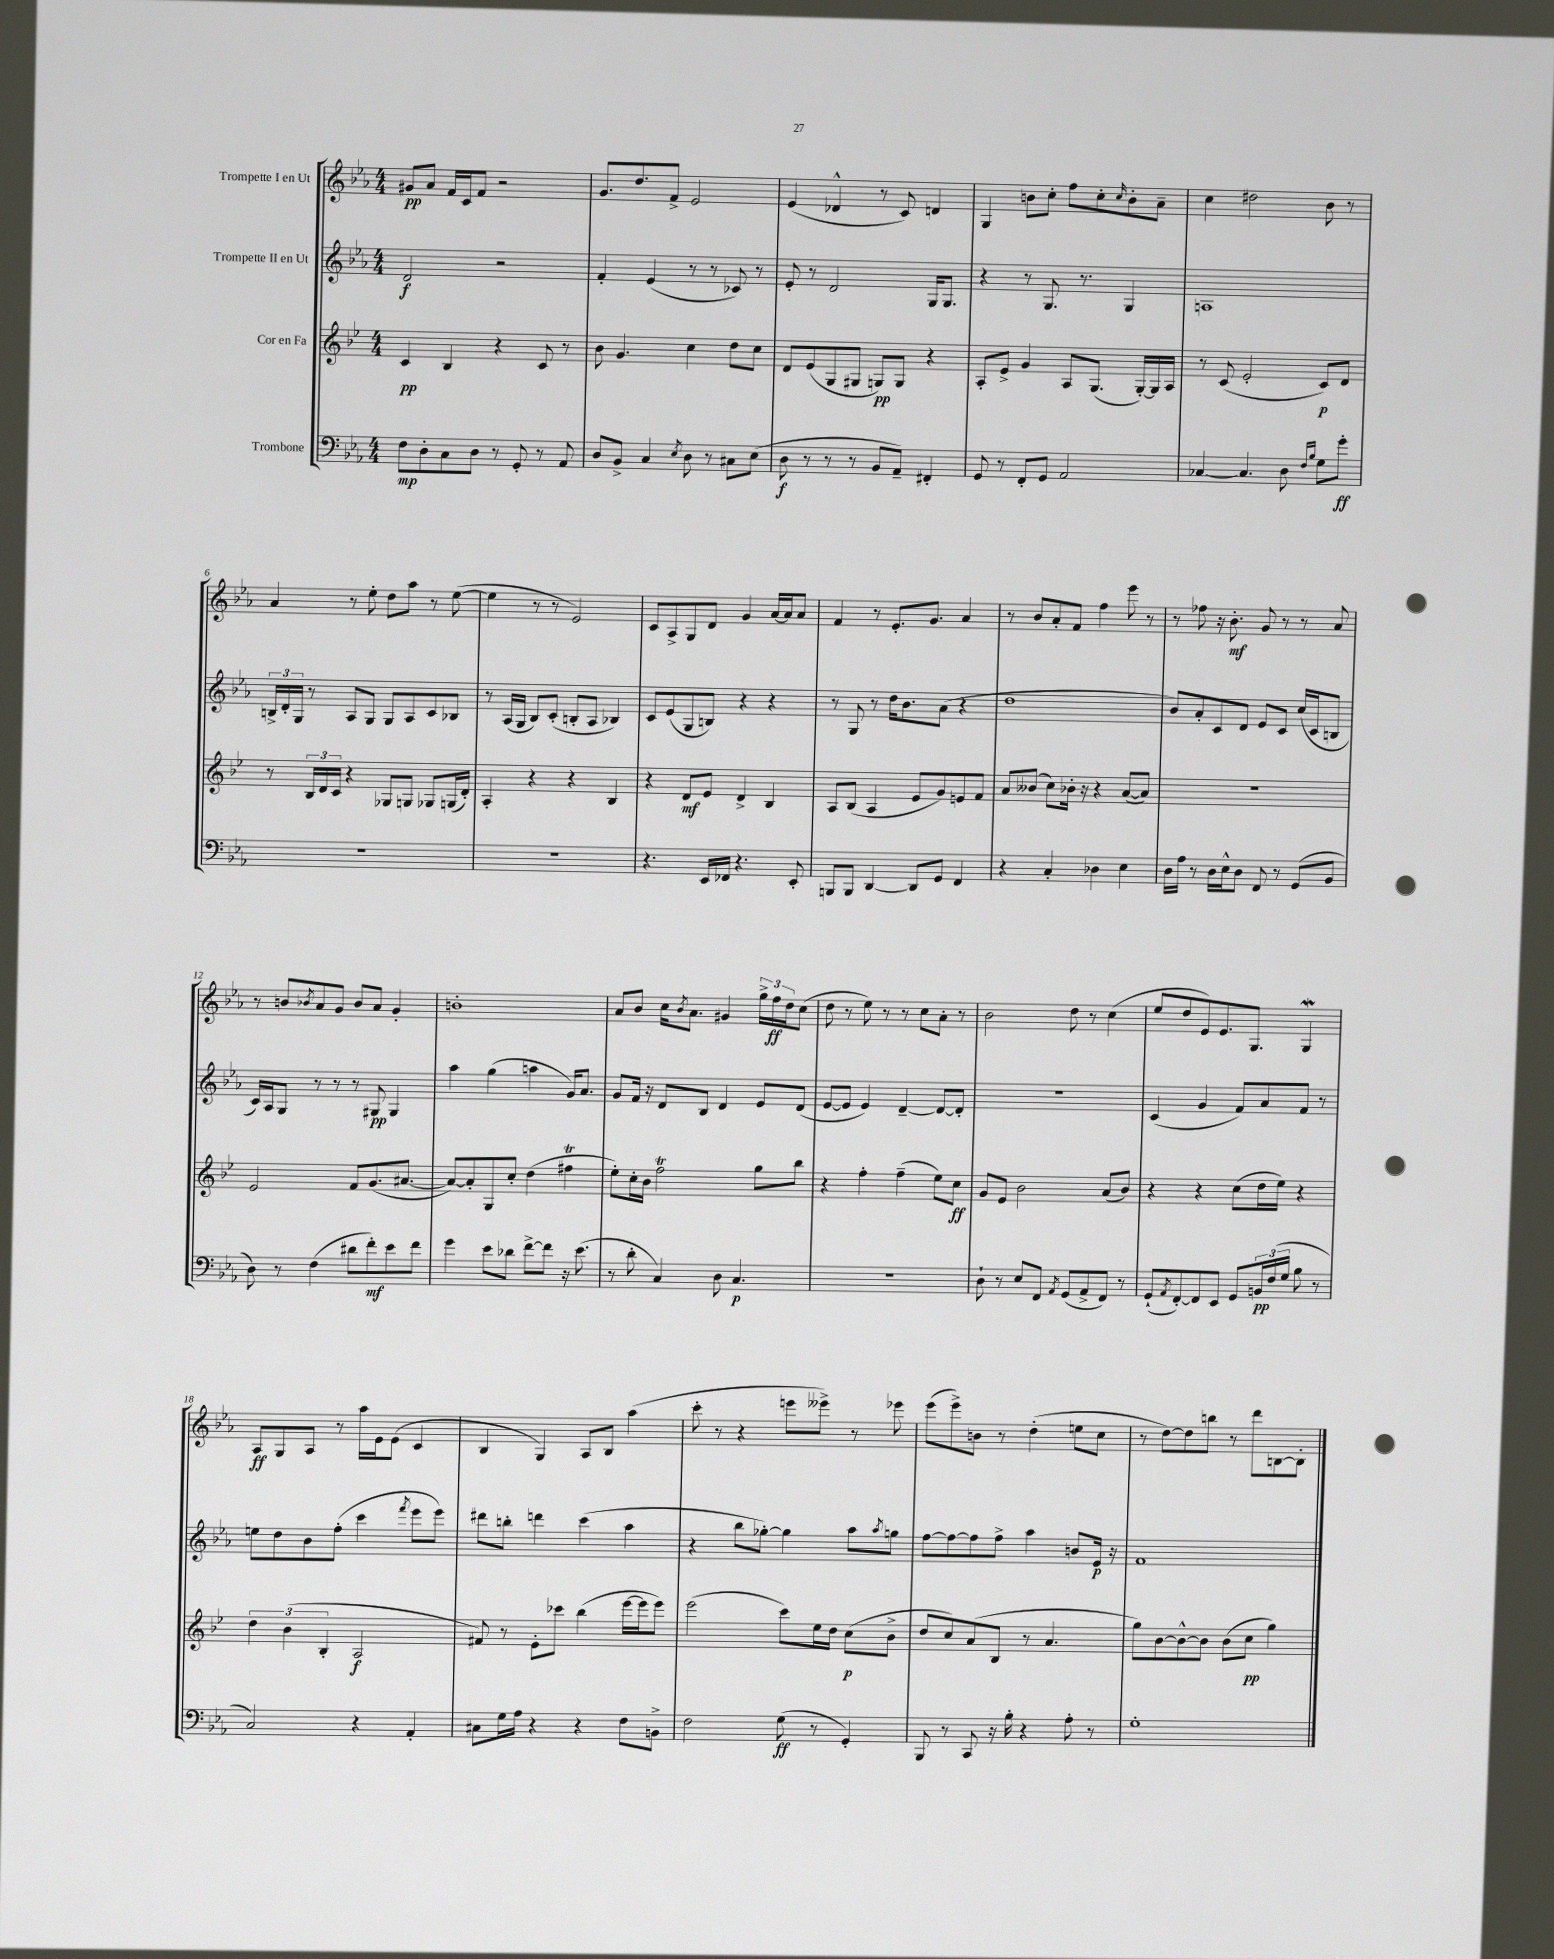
<<
\new StaffGroup <<
\new Staff = "s0" \with { instrumentName = "Trompette I en Ut" } {
    \clef treble \key ees \major \numericTimeSignature \time 4/4
    gis'8\pp aes'8 f'16 c'16 f'8 r2 |
    g'8. d''8. f'8-> ees'2 |
    ees'4( des'4-^ r8 c'8) d'4 |
    g4 b'8 c''8-. f''8 c''8-. \grace { c''16 } b'8-. aes'8-- |
    c''4 dis''2 bes'8 r8 |
    aes'4 r8 ees''8-. d''8 aes''8 r8 ees''8~( |
    ees''4 r8 r8 ees'2) |
    c'8 aes8-> g8 d'8 g'4 aes'16~ aes'16 aes'8 |
    f'4 r8 ees'8.-. g'8. aes'4 |
    r8 bes'8 aes'8-. f'8 f''4 ees'''8 r8 |
    r8 fes''8 r16 bes'8.-.\mf g'8 r8 r8 aes'8 |
    r8 b'8 \acciaccatura { bes'8 } aes'8 g'8 bes'8 aes'8 g'4-. |
    b'1-. |
    aes'8 bes'8 c''16 \acciaccatura { bes'8 } aes'8. gis'4 \tuplet 3/2 { g''16-> f''16\ff d''16 } c''8( |
    d''8 r8 ees''8) r8 r8 c''8 aes'8-. r8 |
    bes'2 d''8 r8 c''4( |
    ees''8 d''8 ees'8) ees'8. g8. g4\mordent |
    aes8\ff g8 aes8 r8 aes''16 ees'16 ees'8( c'4 |
    bes4 g4) aes8 bes8 aes''4( |
    c'''8-. r8 r4 e'''8 eeses'''8->) r8 ees'''8 |
    ees'''8( ees'''8->) b'8 r8 d''4-.( e''8 c''8 |
    r8 d''8~) d''8 b''8 r8 d'''8 b8~ b8-. \bar "|." |
}
\new Staff = "s1" \with { instrumentName = "Trompette II en Ut" } {
    \clef treble \key ees \major \numericTimeSignature \time 4/4
    d'2\f r2 |
    f'4-. ees'4( r8 r8 ces'8) r8 |
    ees'8-. r8 d'2 g16 g8. |
    r4 r8 g8. r8. g4 |
    a1 |
    \tuplet 3/2 { b16-> d'16-. g16 } r8 aes8 g8 g8 aes8 c'8 bes8 |
    r8 aes16( g16 bes8) c'8-.( b8-. aes8 bes4) |
    c'8 ees'8( g8 b8) r4 r4 |
    r8 g8 r8 d''16 bes'8. aes'8( r4 |
    d''1 |
    bes'8) aes'8-. c'8 d'8 ees'8 c'8 c''16( c'16 b8 |
    c'16) aes16 g8 r8 r8 r8 gis8\pp gis4 |
    aes''4 g''4( a''4 g'16) aes'8. |
    g'8 f'16 r16 d'8 bes8 d'4 ees'8 d'8( |
    ees'8~ ees'8 ees'4) d'4~-- d'8~ d'8-. |
    r1 |
    c'4( g'4 f'8) aes'8 f'8 r8 |
    e''8 d''8 bes'8 f''8-.( c'''4 \acciaccatura { f'''8 } ees'''8 ees'''8) |
    dis'''8 b''8-. d'''4 c'''4( aes''4 |
    r4 bes''8 ges''8~-.) ges''4 aes''8 \acciaccatura { aes''8 } g''8 |
    f''8~ f''8~ f''8 f''8-> aes''4 b'8 ees'16\p r16 |
    f'1 \bar "|." |
}
\new Staff = "s2" \with { instrumentName = "Cor en Fa" } {
    \clef treble \key bes \major \numericTimeSignature \time 4/4
    c'4\pp bes4 r4 c'8 r8 |
    bes'8 g'4. c''4 d''8 c''8 |
    d'8 ees'8( g8 gis8 g8\pp) g8 r4 |
    a8-. ees'8-> g'4 a8 g8.( g16~-.) g16 a16 |
    r8 c'8( ees'2-. c'8\p) d'8 |
    r8 \tuplet 3/2 { bes16 d'16 c'16 } r4 ges8 g8 ges8 g16( d'16-.) |
    a4-. r4 r4 bes4 |
    r4 d'8\mf ees'8 d'4-> bes4 |
    a8 bes8( a4 ees'8 g'8) e'8 f'8 |
    a'8 beses'8( c''8) bes'16-. r16 r4 a'8~( a'8) |
    R1 |
    ees'2 f'8 g'8.( ais'8.~ |
    ais'8~) ais'8-. g8 c''8-. d''4( fis''4\trill |
    ees''8-.) c''16-. bes'16 f''2\trill g''8 bes''8 |
    r4 f''4-. f''4--( ees''8) c''8\ff |
    g'8 ees'8 bes'2 a'8( bes'8) |
    r4 r4 c''8( d''16 ees''16) r4 |
    \tuplet 3/2 { d''4 bes'4( bes4-. } a2\f |
    fis'8) r8 ees'8-. ces'''8 bes''4( ees'''16~ ees'''16 ees'''8) |
    ees'''2( c'''8) ees''16 d''16 c''8\p( bes'8-> |
    d''8 c''8) a'8( bes8 r8 a'4. |
    g''8) bes'8~ bes'8~-^ bes'8 bes'8( c''8\pp g''4) \bar "|." |
}
\new Staff = "s3" \with { instrumentName = "Trombone" } {
    \clef bass \key ees \major \numericTimeSignature \time 4/4
    f8\mp d8-. c8 d8 r8 g,8-. r8 aes,8 |
    d8 bes,8-> c4 \acciaccatura { ees8 } d8 r8 cis8 ees8( |
    d8\f r8 r8 r8 bes,8 aes,8--) fis,4-. |
    g,8 r8 f,8-. g,8 aes,2 |
    ces4~ ces4. d8 \grace { f16 bes16 } g8 g'8-.\ff |
    R1 |
    R1 |
    r4. ees,16 fes,16 r4. ees,8-. |
    b,,8 b,,8 d,4~ d,8 g,8 f,4 |
    r4 c4-. des4 ees4 |
    d16 aes16 r8 d16 ees16-^ d8 f,8 r8 g,8( bes,8 |
    d8) r8 f4( dis'8 f'8-.\mf) ees'8 f'8 |
    g'4 ees'8 des'8 f'8~-> f'8 r16 ees'8.( |
    r8 d'8-. c4) d8 c4.\p |
    r1 |
    d8-! r8 ees8 f,8 \acciaccatura { aes,8 } g,8( aes,8-> f,8) r8 |
    g,8-!( \acciaccatura { aes,8 } f,8~-.) f,8 ees,8 g,8 \tuplet 3/2 { b,16\pp f16( g16 } bes8 r8 |
    c2) r4 aes,4-. |
    cis8 g16 aes16 r4 r4 f8 b,8-> |
    f2 g8\ff( r8 g,4-.) |
    bes,,8 r8 c,8 r16 bes16-. r4 aes8-. r8 |
    g1-. \bar "|." |
}
>>
>>
